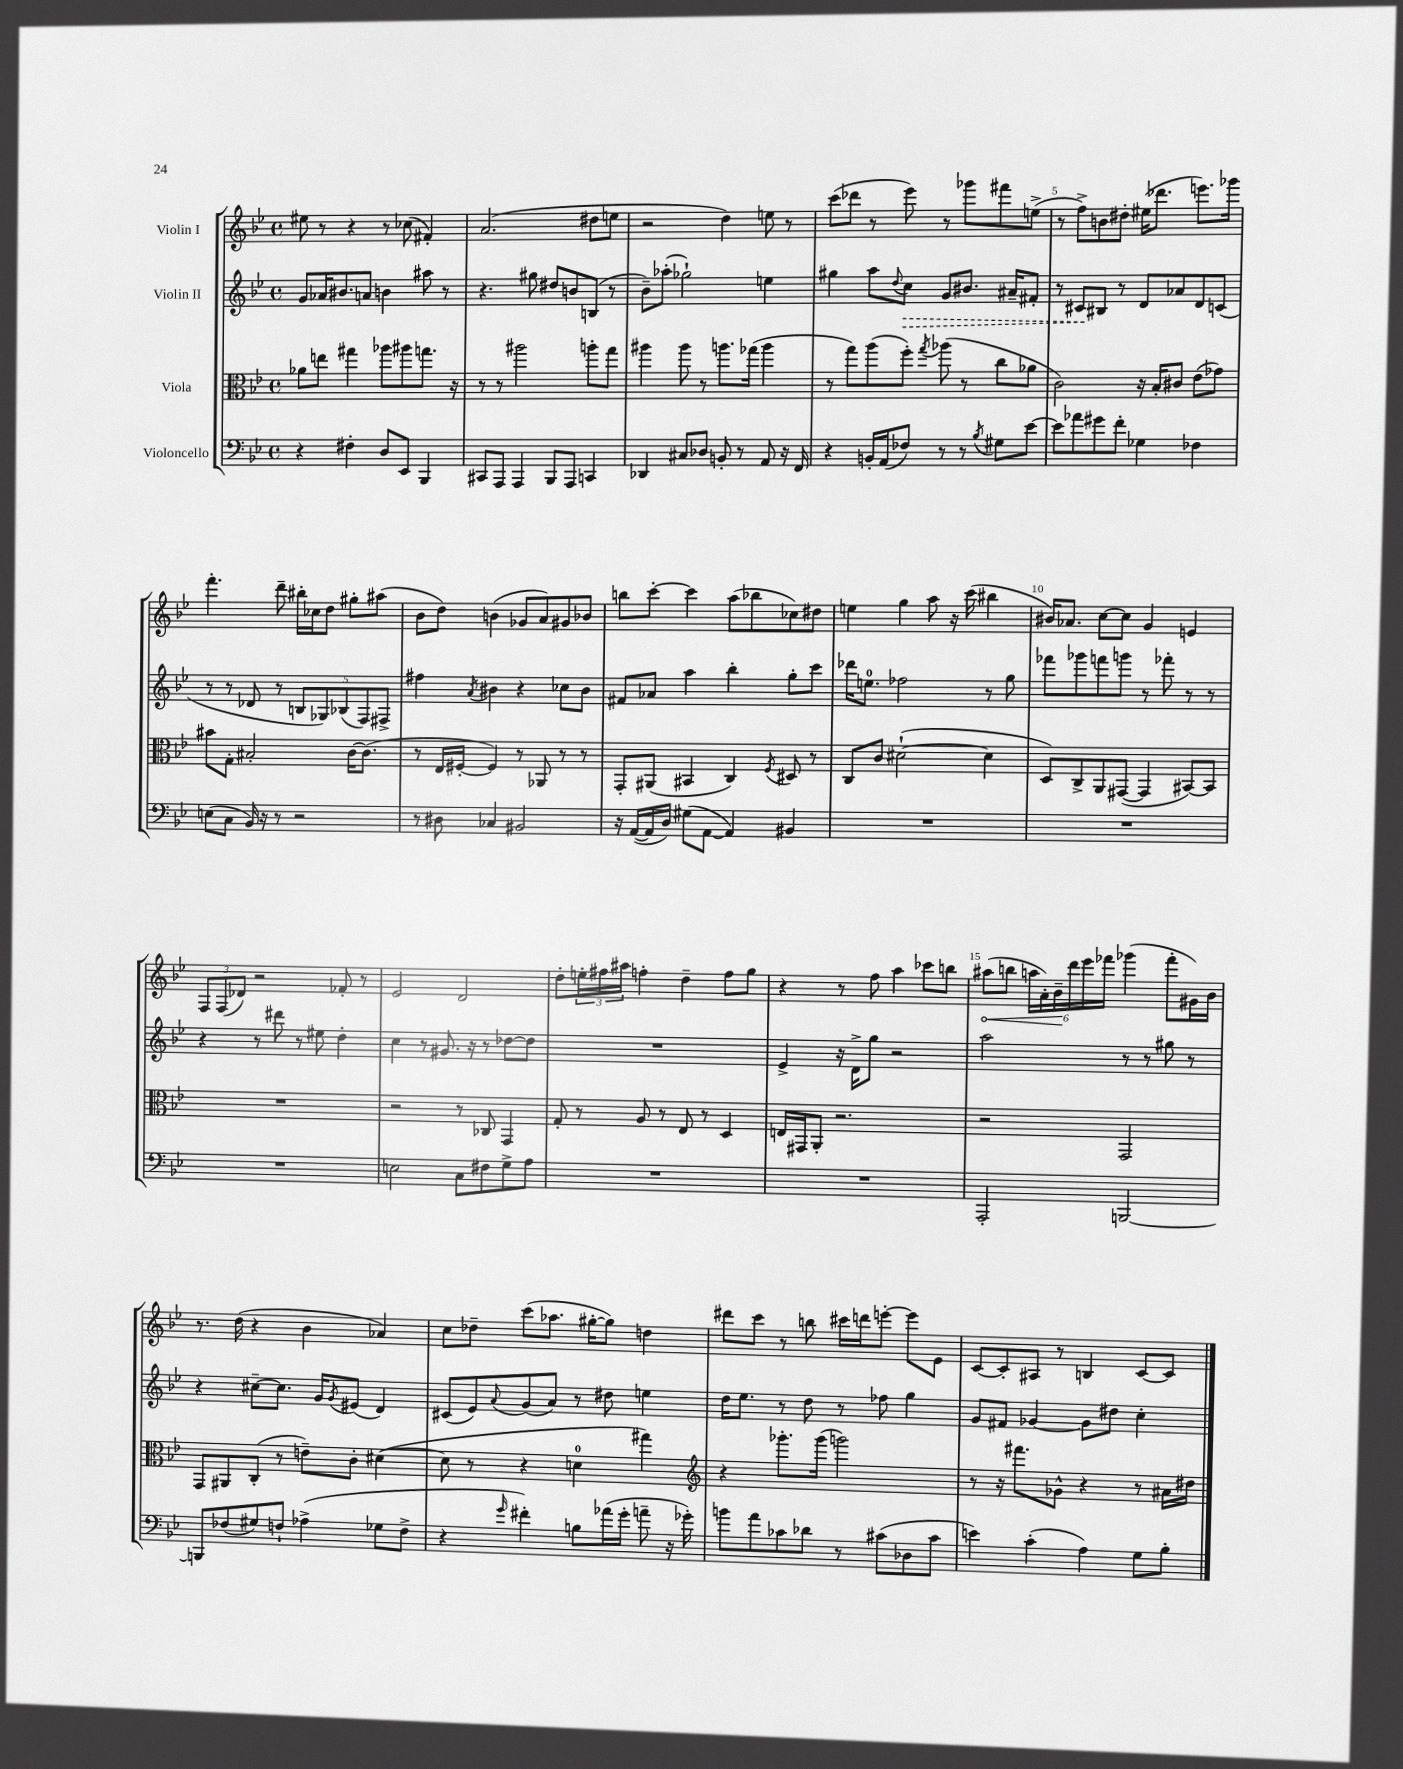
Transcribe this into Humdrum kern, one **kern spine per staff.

**kern	**kern	**kern	**kern
*staff4	*staff3	*staff2	*staff1
*clefF4	*clefC3	*clefG2	*clefG2
*k[b-e-]	*k[b-e-]	*k[b-e-]	*k[b-e-]
*M4/4	*M4/4	*M4/4	*M4/4
*met(c)	*met(c)	*met(c)	*met(c)
4r	8a-\L	8g/L	8ee#\
.	8ee\J	16a-/K	8r
.	.	8.b#/	.
4F#'\	4gg#\	.	4r
.	.	8a/J	.
8D/L	8aa-\L	4b\	8r
8EE-/J	8aa#\	.	(8cc-\
4BBB-/	8.gg\J	8aa#\	4f#'/)
.	.	8r	.
.	16r	.	.
=	=	=	=
8CC#/L	8r	4.r	(2.a/
8AAA/J	8r	.	.
4AAA/	2aa#\	.	.
.	.	8gg#\	.
8BBB-/L	.	8dd#/L	.
8AAA/J	.	8b/	.
4CC/	8aa'\L	(8B/J	8dd#\L
.	8gg\J	8r	8ee\J
=	=	=	=
4DD-/	4aa#\	8b-~\L)	2r
.	.	(8aa-'\J	.
8C#/L	8aa#\	2gg-`\)	.
8D-/J	8r	.	.
8BB'/	8.aa\L	.	4dd\)
8r	.	.	.
.	(16gg-\Jk	.	.
8AA/	4aa\	4ee\	8ee\
16r	.	.	8r
16FF/	.	.	.
=	=	=	=
4r	8r	4gg#\	(8ccc\L
.	8gg\L)	.	8ddd-\J
16BB'/LL	(8aa\	8aa\L	8r
(16AA/J	.	.	.
.	.	8qqdd/	.
8F-/J)	8ff'\J)	8cc\J	8eee-\)
.	8qgg/	.	.
8r	(8aa-\	8g/L	8r
8r	8r	8.b#/J	8ggg-\L
8qB-/	.	.	.
8G#\L	8cc\L	.	8fff#\
.	.	16a#~/LK	.
[8e-\J	8a-\J	8f#'/J	(8ee^\J
=	=	=	=
8e-\]L	2c\)	8r	8r
8a-\	.	8c#/L	8ff^\L)
8g#\	.	8B#/J	8b\
8f'\J	.	8r	8dd#'\J
4G-\	16r	8d/L	(16ee#\LK
.	16B-'/LK	.	8.ddd-\J
.	8c#/J	8a-/	.
4F-\	(8e-\L	8d/	8.eee\L)
.	8g-\J)	(8c/J	.
.	.	.	16ggg-\Jk
=	=	=	=
(8E\L	8b#\L	8r	4.fff'\
8C\J	8G'\J	8r	.
16BB-/)	2B#'/	8d-/	.
16r	.	.	.
8r	.	8r	8ddd~\
2r	.	10B/L	16bb#'\LL
.	.	.	16cc-\J
.	.	10G-/)	.
.	.	.	8dd\J
.	.	(10B-/	.
.	[16c\LK	.	8gg#'\L
.	.	10F/)	.
.	(8.c\]J	.	.
.	.	.	(8aa#\J
.	.	10F#^/J	.
=	=	=	=
8r	8r	4ff#\	8b-\L
8D#\	16E-/LL	.	8dd\J)
.	[16F#'/JJ	.	.
.	.	8qa/	.
4C-/	4F#/])	4b#\	(4b\
2BB#/	8r	4r	8g-/L
.	8AA-/	.	8a/)
.	8r	8cc-\L	8g#/
.	8r	8b#\J	8b-/J
=	=	=	=
16r	8GG'/L	8f#/L	8bb\L
([16AA/LL	.	.	.
16AA/]	(8AA#/J	8a-/J	[8ccc'\J
16D/JJ)	.	.	.
(8G#\L	4BB#/	4aa\	4ccc\]
[8AA\J	.	.	.
4AA/])	4C/)	4bb-'\	(8aa\L
.	.	.	8bb-\
.	8qF/	.	.
4BB#/	8D#/	8gg'\L	8cc-\)
.	8r	8ccc\J	8dd#\J
=	=	=	=
1r	8C/L	16ddd-\LK	4ee\
.	.	8.ee\J	.
.	8c/J	.	.
.	([2d#`\	2ff-\	4gg\
.	.	.	8aa\
.	.	.	16r
.	.	.	(16ccc\
.	4d#\]	8r	4bb#\
.	.	8gg\	.
=	=	=	=
1r	8D/L)	8fff-\L	16b#/LK)
.	.	.	8.a-/J
.	8C^/	8ggg-\	.
.	8AA/	8fff\	[8cc\L
.	([8GG#/J	8ggg\J	8cc\]J
.	4GG#/]	8r	4g/
.	.	8fff-'\	.
.	[8BB#/L)	8r	4e/
.	8BB#/]J	8r	.
=	=	=	=
1r	1r	4r	12F/L
.	.	.	(12F/
.	.	.	12d-/J)
.	.	8r	2r
.	.	8ddd#\	.
.	.	8r	.
.	.	8ee#\	.
.	.	4dd'\	8f-'/
.	.	.	8r
=	=	=	=
2E\	2r	4cc\	2e-/
.	.	8r	.
.	.	8.g#/	.
8C\L	8r	.	2d/
.	.	16r	.
8F#\	8C-/	8r	.
8G^\	4GG/	[8dd-\L	.
8A\J	.	8dd-\]J	.
=	=	=	=
1r	8G'/	1r	8dd'\L
.	8r	.	24ee'\L
.	.	.	24ff#\
.	.	.	24aa#\JJ
.	8A/	.	4ff'\
.	8r	.	.
.	8E-/	.	4dd~\
.	8r	.	.
.	4D/	.	8ff\L
.	.	.	8gg\J
=	=	=	=
1r	16E/LL	4e-^/	4r
.	16GG#/J	.	.
.	8AA'/J	.	.
.	2.r	16r	8r
.	.	16d^\LK	.
.	.	8gg\J	8ff\
.	.	2r	4aa\
.	.	.	8ccc-\L
.	.	.	8bb\J
=	=	=	=
2AAA'/	2r	2aa\	(8aa#\L
.	.	.	8bb\J
.	.	.	24aa\LL
.	.	.	24a'\)
.	.	.	24b-~\
.	.	.	24ddd\
.	.	.	24eee-\
.	.	.	24fff-\JJ
[2BBB/	2GG/	8r	(4ggg-\
.	.	8r	.
.	.	8gg#\	8fff-'\L
.	.	8r	16g#\L)
.	.	.	16b-\JJ
=	=	=	=
8BBB/]L	8GG/L	4r	8.r
(8F-/	8AA#/	.	.
.	.	.	(16dd\
8G#/)	(8C'/J	[8cc#~\L	4r
8F`/J	8r	8.cc#\]J	.
(4A-^\	8e~\L)	.	4b-\
.	.	16g/LK	.
.	.	8qg/	.
.	8c'\J	(8e#/J	.
8G-\L	([4d#\	4d/)	4a-/)
8F^\J	.	.	.
=	=	=	=
4r	8d#\]	(8c#/L	8cc\L
.	8r	8e-/)	8dd-~\J
16qqg/	.	8qqa/	.
4f#'\)	4r	(8g/	(8ccc\L
.	.	8a/J)	8.aa-\J
8B\L	4d\	8r	.
.	.	.	[16gg#'\LK
(16a-\L	.	8dd#\	8gg#\]J)
16g'\JJ	.	.	.
8a~\	4gg#\)	4ee\	4dd\
16r	.	.	.
16g-'\)	.	.	.
=	=	=	=
*	*clefG2	*	*
8b\L	4r	16dd\LK	8ddd#\L
.	.	8.ee-\J	.
8a\	.	.	8ccc\J
8c-\	8.ggg-'\L	8r	8r
8d-\J	.	8dd\	8bb\
.	(16ggg-\Jk	.	.
8r	2ggg\)	8r	16ccc#\LL
.	.	.	16ddd\J
(8c#\L	.	8ff-\	[8eee'\J
8D-\	.	4gg\	8eee\]L
8c#\J	.	.	8e-\J
=	=	=	=
4e\)	8r	8g/L	[8c/L
.	16r	8f#/J	8c'/]
.	8.fff#\L	.	.
(4c'\	.	[4g-/	8A#/J
.	8g-^^\J	.	8r
4A\)	4r	8g-\]L	4B/
.	.	8dd#\J	.
8G\L	8r	4cc'\	[8c/L
8B-'\J	16a#\LL	.	8c/]J
.	16dd#\JJ	.	.
==	==	==	==
*-	*-	*-	*-
